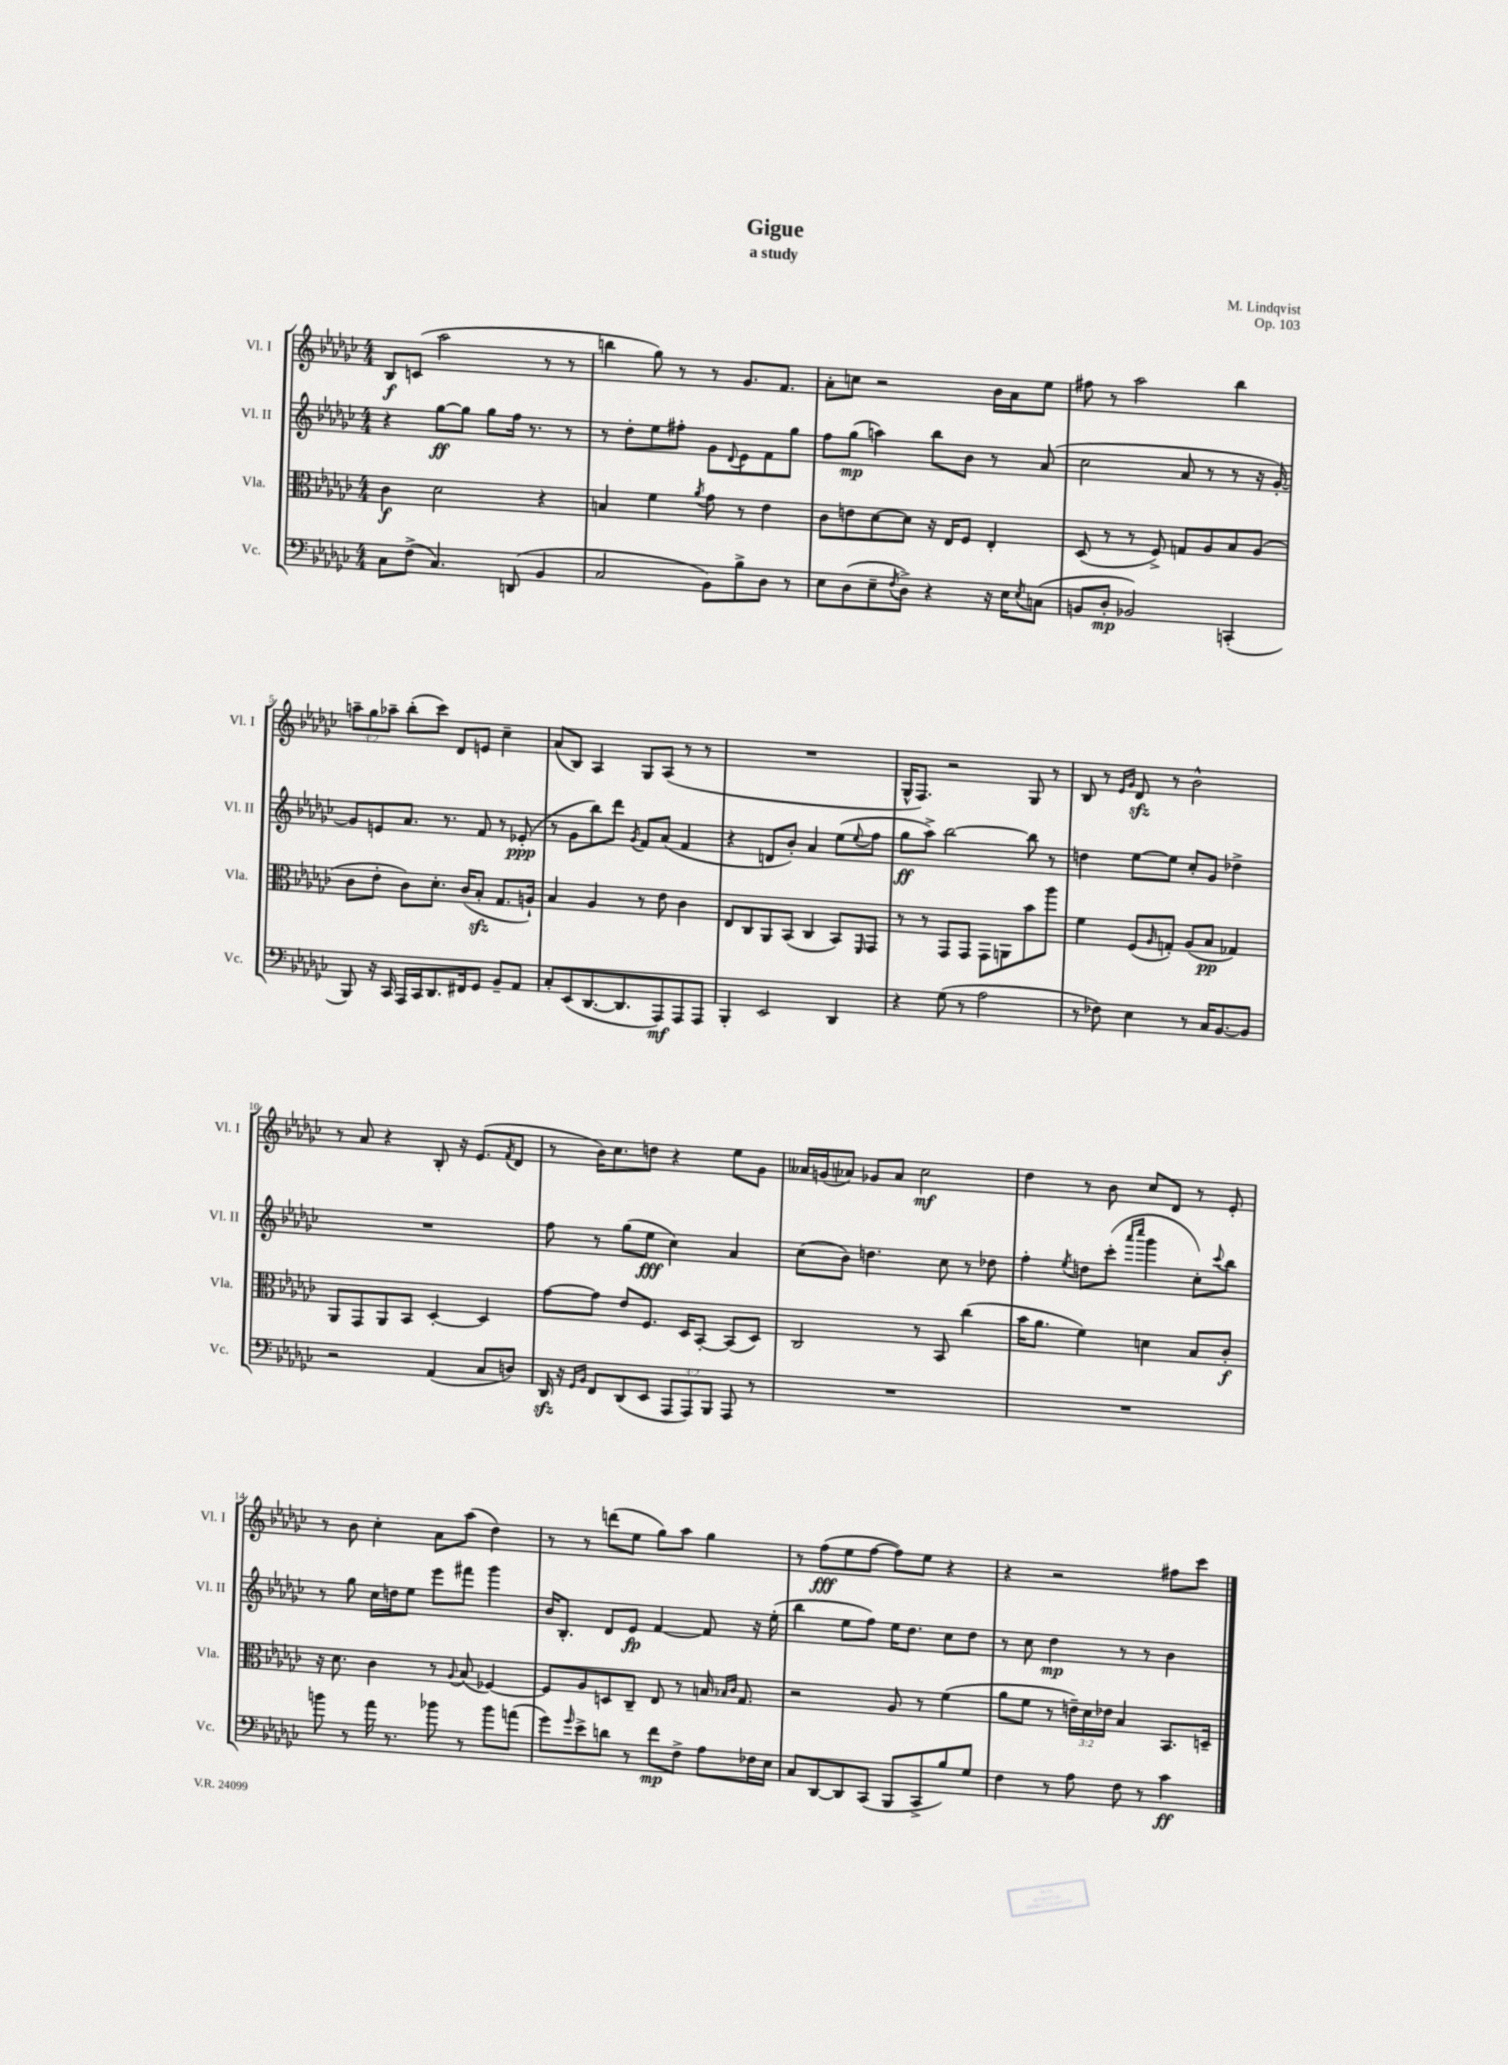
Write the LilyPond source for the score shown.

\header { title = "Gigue" composer = "M. Lindqvist" subtitle = "a study" opus = "Op. 103" }
<<
\new StaffGroup <<
\new Staff = "s0" \with { instrumentName = "Vl. I" shortInstrumentName = "Vl. I" } {
    \clef treble \key ges \major \numericTimeSignature \time 4/4 \override Staff.TupletNumber.text = #tuplet-number::calc-fraction-text
    bes8\f c'8( aes''2 r8 r8 |
    b''4 ges''8) r8 r8 ges'8. f'8. |
    aes'8-. c''8 r2 bes'16 aes'16 ees''8 |
    fis''8 r8 aes''2 bes''4 |
    \tuplet 3/2 { a''8-- ges''8 aes''8-- } bes''8-.( ces'''8) des'8 e'8 ces''4-- |
    aes'8( bes8) aes4 ges8 aes8( r8 r8 |
    R1 |
    ges16-^ f8.) r2 ges8 r8 |
    bes8 r8 \grace { ees'16 ges'16 } des'8\sfz r8 bes'2-^ |
    r8 aes'8 r4 bes8-. r16 ees'8.( \acciaccatura { f'8 } des'8 |
    r8 bes'16) ces''8. d''8 r4 ees''8 ges'8 |
    aeses'16 g'16( aes'8) ges'8 aes'8 ces''2\mf |
    des''4 r8 bes'8 ces''8 des'8 r8 ees'8-. |
    r8 bes'8 ces''4-. aes'8 aes''8( des''4) |
    r8 r8 d'''8( ees''8 ges''8) aes''8 ges''4 |
    r8 f''8\fff( ees''8 f''8~ f''8) ees''8 r4 |
    r4 r2 fis''8 ces'''8 \bar "|." |
}
\new Staff = "s1" \with { instrumentName = "Vl. II" shortInstrumentName = "Vl. II" } {
    \clef treble \key ges \major \numericTimeSignature \time 4/4
    r4 ges''8~\ff ges''8 ges''8 f''16 r8. r8 |
    r8 des''8-. ees''8 fis''8-. ges'8 \appoggiatura { des'8 } ees'8 f'8 ges''8 |
    f''8 ges''8\mp( a''4) bes''8 bes'8 r8 aes'8( |
    ces''2 aes'8 r8 r8 r16 ges'16~-.) |
    ges'8 e'8 aes'8. r8. f'8 r8 ees'8-.\ppp( |
    r8 ges'8 bes''8) des'''8 \acciaccatura { ges'8 } f'8 aes'8( f'4 |
    r4 d'8 bes'8-.) aes'4 ees''8( \appoggiatura { ees''8 } f''8 |
    ges''8\ff aes''8->) bes''2~ bes''8 r8 |
    d''4 ees''8~ ees''8 ces''8-. ges'8 des''4-> |
    R1 |
    f''8 r8 ges''8( ees''8\fff ces''4) aes'4 |
    ces''8( bes'8) d''4. ces''8 r8 des''8 |
    f''4-. \acciaccatura { ees''8 } d''8 ces'''8-.( \grace { aes'''16 ces''''16 } ges'''4 ces''8-.) \appoggiatura { ces'''8 } bes''8 |
    r8 ges''8 ces''16 d''16 ees''8 ees'''8 fis'''8 ges'''4 |
    bes'16 bes8.-. des'8 ees'8\fp f'4~ f'8 r16 ees''16-.( |
    bes''4 ees''8 f''8) ees''16 des''8. ces''8 des''8 |
    r8 ces''8 des''4\mp r8 r8 bes'4 \bar "|." |
}
\new Staff = "s2" \with { instrumentName = "Vla." shortInstrumentName = "Vla." } {
    \clef alto \key ges \major \numericTimeSignature \time 4/4 \override Staff.TupletNumber.text = #tuplet-number::calc-fraction-text
    ces'4\f des'2 r4 |
    b4 f'4 \acciaccatura { aes'8 } ges'8 r8 ees'4 |
    ces'8 e'8 des'8~ des'8 r16 ees16 f8 ees4-. |
    des8( r8 r8 f8->) g8 aes8 bes8 aes8( |
    ces'8 ees'8-. ces'8) des'8.-. ces'16( bes8-.\sfz ges8. a16-!) |
    bes4 aes4 r8 ees'8 ces'4 |
    ees8 ces8 aes,8 bes,8( ces4 bes,8) \grace { f,16 } ges,8 |
    r8 r8 ges,8 ges,8 ges,8 a,8 bes'8 aes''8 |
    f'4 f8( \grace { aes16 } g8-.) aes8( bes8\pp ges4) |
    aes,8 ges,8 aes,8 bes,8 des4~-. des4 |
    ges'8~ ges'8 ees'8 f8. des16 bes,8~-. bes,8( des8) |
    ces2 r8 bes,8 ces''4( |
    bes'16 aes'8. f'4) d'4 bes8 ces'8-.\f |
    r16 des'8. ces'4 r8 \appoggiatura { aes8 } bes8( fes4~) |
    fes8 aes8 d8 ces8-- ees8 r8 b16 \grace { bes16 ces'16 } ges8. |
    r2 aes8 r8 f'4( |
    aes'8 f'8 r8 \tuplet 3/2 { e'16--) des'16 ees'16 } bes4 bes,8. d16-- \bar "|." |
}
\new Staff = "s3" \with { instrumentName = "Vc." shortInstrumentName = "Vc." } {
    \clef bass \key ges \major \numericTimeSignature \time 4/4 \override Staff.TupletNumber.text = #tuplet-number::calc-fraction-text
    ces8 f8->( ces4.) d,8( bes,4 |
    ces2 bes,8) bes8-> des8 r8 |
    ees8 des8( ees8-- \acciaccatura { f8 } des8->) r4 r16 ees16 \acciaccatura { ees8 } c8( |
    b,8 des8-.\mp bes,2) c,4-.( |
    bes,,8) r16 ces,16 aes,,16 ces,16 des,8. fis,16 ges,8 bes,8-- aes,8 |
    ces8-. ees,8( des,8.~ des,8. aes,,8\mf) aes,,8 aes,,8 |
    bes,,4-. ees,2 des,4 |
    r4 ges8( r8 aes2 |
    r8 fes8) ees4 r8 ces16 bes,8.~ bes,8 |
    r2 aes,4( ces8 d8) |
    des,16\sfz r16 \grace { ges,16 bes,16 } f,8 des,8( ees,8 \tuplet 3/2 { aes,,8 aes,,8) bes,,8 } aes,,8 r8 |
    R1 |
    R1 |
    b'8 r8 aes'16 r8. bes'8 r8 bes'8 a'8( |
    ges'8) \grace { ges'16 } ees'8-> d'8 r8 f'8\mp f8-> aes8 fes16 ees16 |
    ces8 des,8~ des,8 ces,8( bes,,8 ces,8-> bes8) ges8 |
    f4 r8 aes8 f8 r8 ces'4\ff \bar "|." |
}
>>
>>
